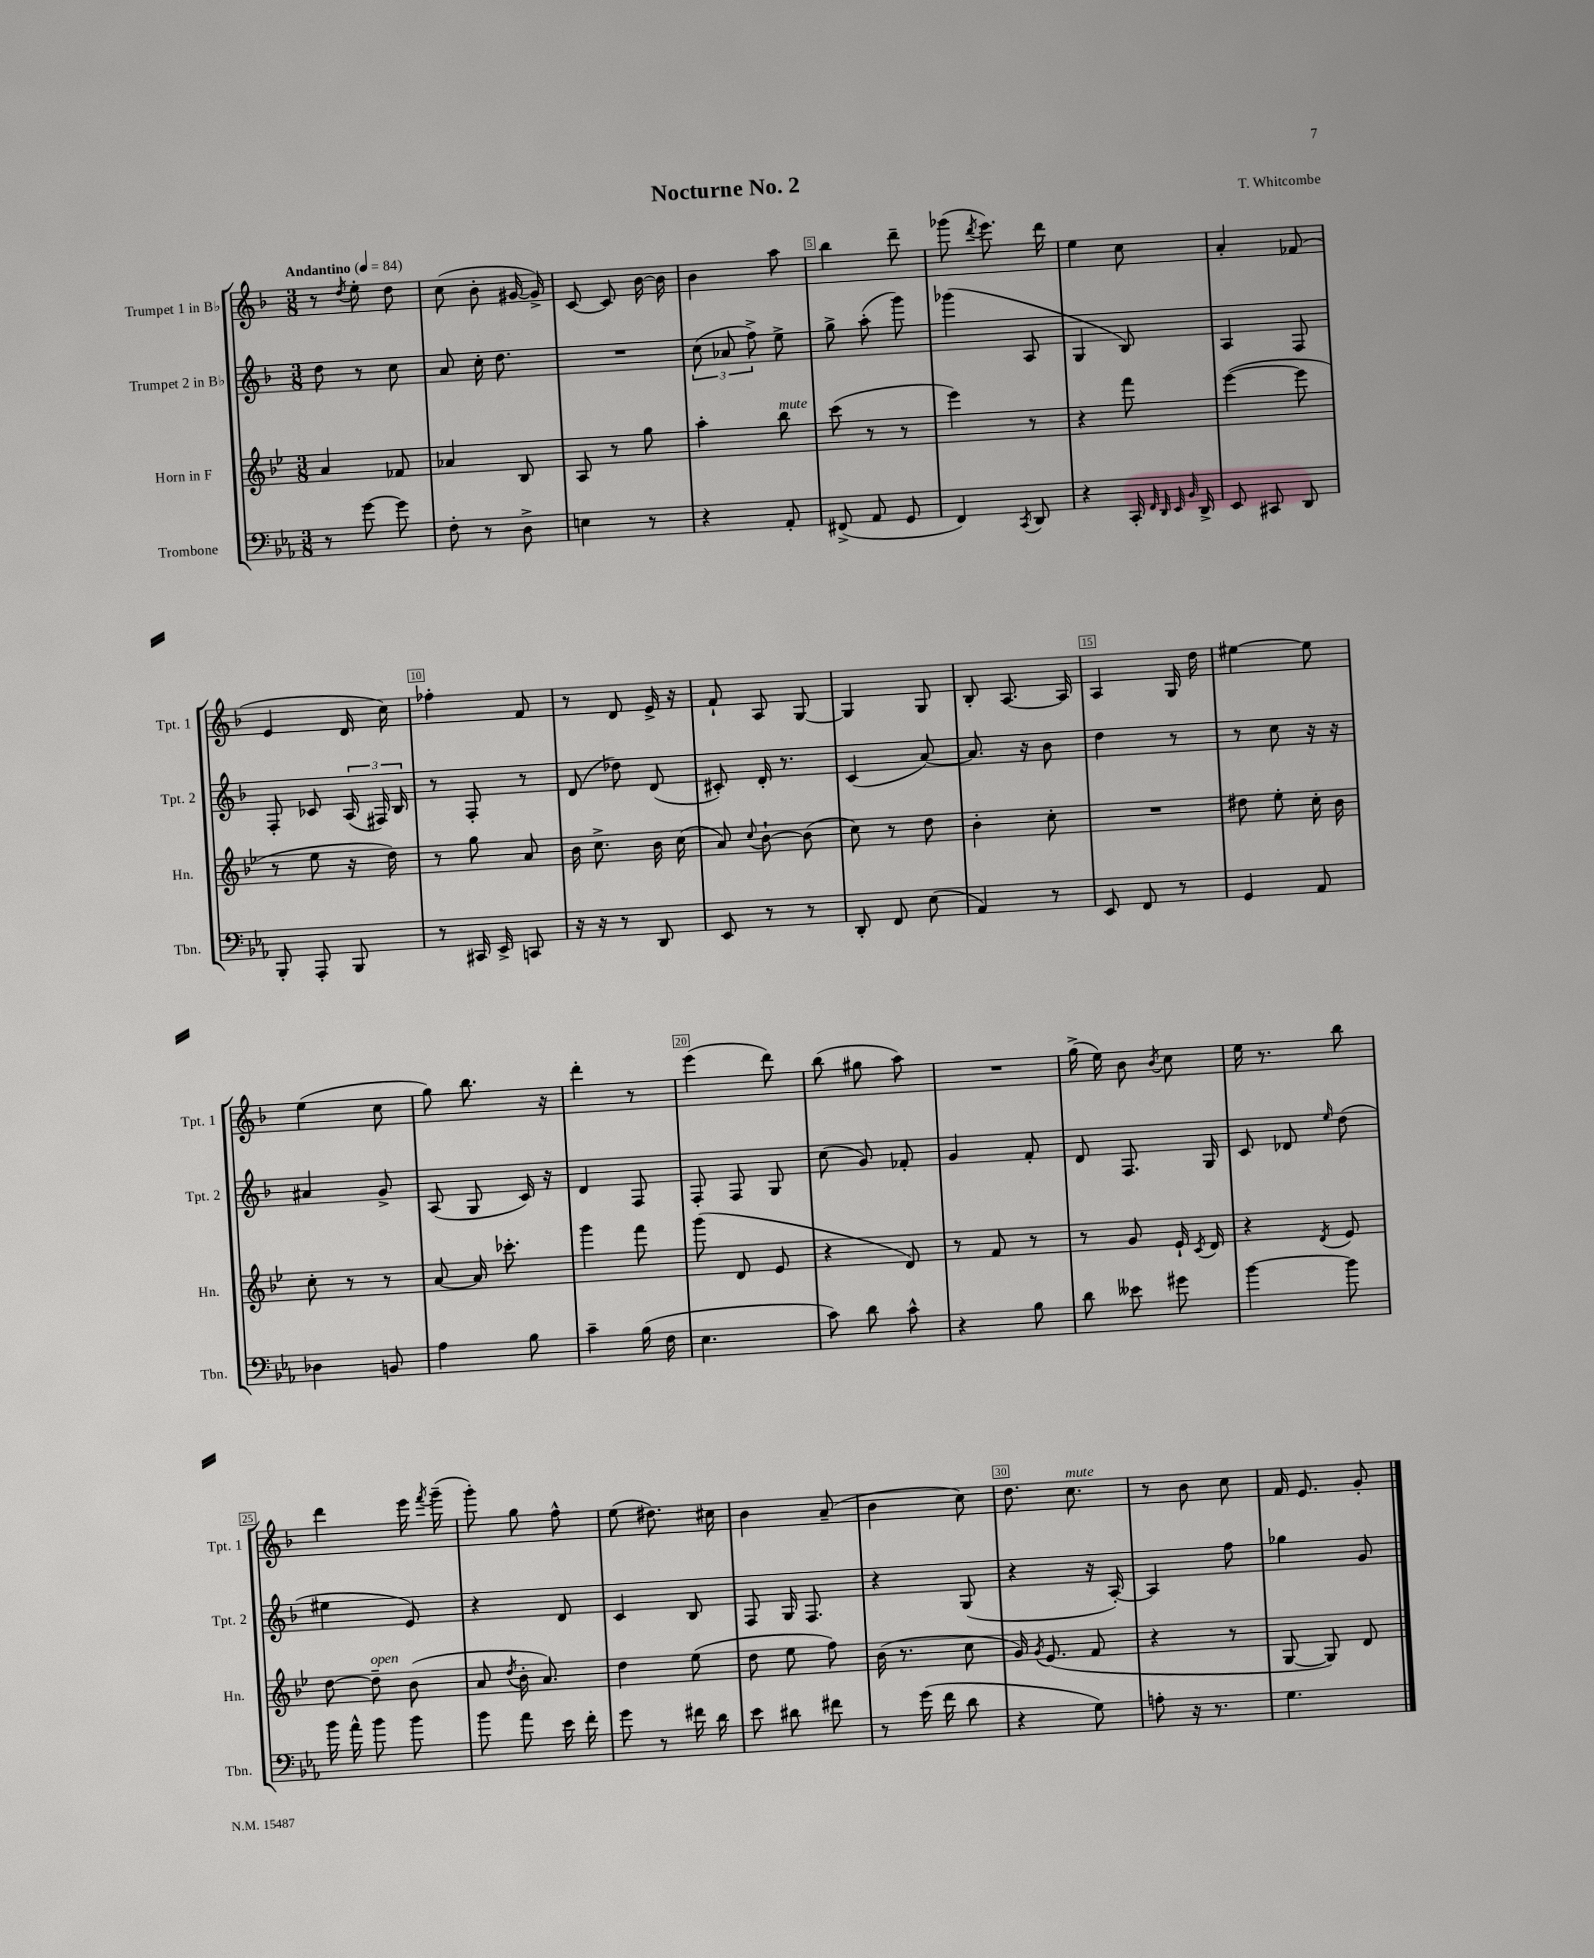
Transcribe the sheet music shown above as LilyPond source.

\header { title = "Nocturne No. 2" composer = "T. Whitcombe" }
<<
\new StaffGroup <<
\new Staff = "s0" \with { instrumentName = "Trumpet 1 in Bb" shortInstrumentName = "Tpt. 1" } {
    \clef treble \key f \major \numericTimeSignature \time 3/8 \tempo "Andantino" 4 = 84
    \autoBeamOff r8 \acciaccatura { d''8 } e''8-. d''8 |
    c''8( bes'8-. gis'16~ gis'16->) |
    c'8~ c'8 bes'16~ bes'16 |
    bes'4 a''8 |
    bes''4 d'''8-- |
    ges'''8( \acciaccatura { d'''8 } e'''8.) d'''16 |
    e''4 c''8 |
    a'4-. fes'8( |
    e'4 d'16 c''16) |
    fes''4-. f'8 |
    r8 d'8 e'16-> r16 |
    f'8-! a8 g8~ |
    g4 g8 |
    bes8-. a8.~ a16 |
    a4 g16 d''16 |
    eis''4~ eis''8 |
    e''4( c''8 |
    g''8) bes''8. r16 |
    d'''4-. r8 |
    e'''4( d'''8) |
    bes''8( gis''8 a''8) |
    R4. |
    g''16->( e''16) bes'8 \acciaccatura { bes'8 } c''8 |
    e''16 r8. bes''8 |
    d'''4 e'''16 \acciaccatura { f'''8 } g'''16--( |
    g'''8-.) g''8 f''8-^ |
    e''8( dis''8.) cis''16 |
    bes'4 a'8--( |
    bes'4 c''8) |
    d''8. c''8.^\markup { \italic "mute" } |
    r8 bes'8 c''8 |
    f'16 e'8. g'8-. \bar "|." |
}
\new Staff = "s1" \with { instrumentName = "Trumpet 2 in Bb" shortInstrumentName = "Tpt. 2" } {
    \clef treble \key f \major \numericTimeSignature \time 3/8
    \autoBeamOff d''8 r8 c''8 |
    a'8 c''16-. d''8. |
    R4. |
    \tuplet 3/2 { c''8( aes'8 f''8->) } e''8-> |
    g''8-> a''8-.( g'''8) |
    ges'''4( a8 |
    g4 bes8) |
    a4 f8 |
    f8-. ces'8 \tuplet 3/2 { a16( fis16) bes16 } |
    r8 f8-. r8 |
    d'8( des''8) d'8( |
    cis'8-.) d'16-. r8. |
    c'4( a'8~) |
    a'8. r16 bes'8 |
    d''4 r8 |
    r8 c''8 r16 r16 |
    ais'4 g'8-> |
    a8( g8 c'16) r16 |
    d'4 f8 |
    f8-. f8 g8 |
    c''8( g'8) fes'8-. |
    g'4 f'8-. |
    d'8 f8. g16 |
    c'8 des'8 \grace { e''16 } d''8( |
    eis''4 e'8) |
    r4 d'8 |
    c'4 bes8 |
    f8 g16 f8. |
    r4 g8( |
    r4 r16 a16~-.) |
    a4 f''8 |
    ges''4 g'8 \bar "|." |
}
\new Staff = "s2" \with { instrumentName = "Horn in F" shortInstrumentName = "Hn." } {
    \clef treble \key bes \major \numericTimeSignature \time 3/8
    \autoBeamOff a'4 fes'8 |
    aes'4 bes8 |
    a8 r8 g''8 |
    a''4-. bes''8^\markup { \italic "mute" } |
    c'''8( r8 r8 |
    ees'''4) r8 |
    r4 f'''8 |
    ees'''4~( ees'''8 |
    r8 ees''8 r16 d''16) |
    r8 g''8 a'8 |
    bes'16 c''8.-> bes'16 c''16( |
    a'8) \appoggiatura { c''8 } bes'8~-! bes'8( |
    c''8) r8 d''8 |
    bes'4-. c''8-. |
    R4. |
    dis''8 ees''8-. c''16-. bes'16 |
    c''8-. r8 r8 |
    a'8~ a'16 ces'''8.-. |
    g'''4 f'''8 |
    g'''8( d'8 ees'8 |
    r4 d'8) |
    r8 f'8 r8 |
    r8 g'8 ees'16-! \acciaccatura { c'8 } d'16 |
    r4 \acciaccatura { d'8 } ees'8 |
    d''8~ d''8--^\markup { \italic "open" } bes'8( |
    a'8 \acciaccatura { d''8 } bes'16-. a'8.) |
    d''4 ees''8( |
    d''8 ees''8 f''8) |
    bes'16( r8. c''8 |
    g'16) \acciaccatura { g'8 } ees'8.( f'8 |
    r4 r8 |
    g8~ g8) d'8 \bar "|." |
}
\new Staff = "s3" \with { instrumentName = "Trombone" shortInstrumentName = "Tbn." } {
    \clef bass \key ees \major \numericTimeSignature \time 3/8
    \autoBeamOff r8 g'8~ g'8 |
    f8-. r8 d8-> |
    e4 r8 |
    r4 aes,8-. |
    fis,8->( aes,8 g,8 |
    f,4) \acciaccatura { c,8 } d,8 |
    r4 c,16-. \grace { f,32 d,32 ees,32 bes,32 } d,16-> |
    ees,8 cis,8 d,8 |
    bes,,8-. aes,,8-. bes,,8 |
    r8 cis,16 ees,16-> c,8 |
    r16 r16 r8 d,8 |
    ees,8 r8 r8 |
    d,8-. f,8 ees8( |
    aes,4) r8 |
    ees,8 f,8 r8 |
    g,4 aes,8 |
    des4 b,8 |
    aes4 bes8 |
    c'4-- bes16( f16 |
    ees4. |
    c'8) d'8 c'8-^ |
    r4 bes8 |
    d'8 eeses'8 gis'8 |
    bes'4~ bes'8 |
    bes'16 aes'16-^ bes'8 bes'8 |
    bes'8 aes'8 ees'16 f'16-. |
    g'8 r8 fis'16 d'16 |
    ees'8 dis'8 fis'8 |
    r8 g'16( f'16 d'8 |
    r4 g8) |
    a8-. r16 r8. |
    g4. \bar "|." |
}
>>
>>
\layout { \context { \Score \override BarNumber.break-visibility = ##(#f #t #t) barNumberVisibility = #(every-nth-bar-number-visible 5) \override BarNumber.stencil = #(make-stencil-boxer 0.1 0.3 ly:text-interface::print) } }
